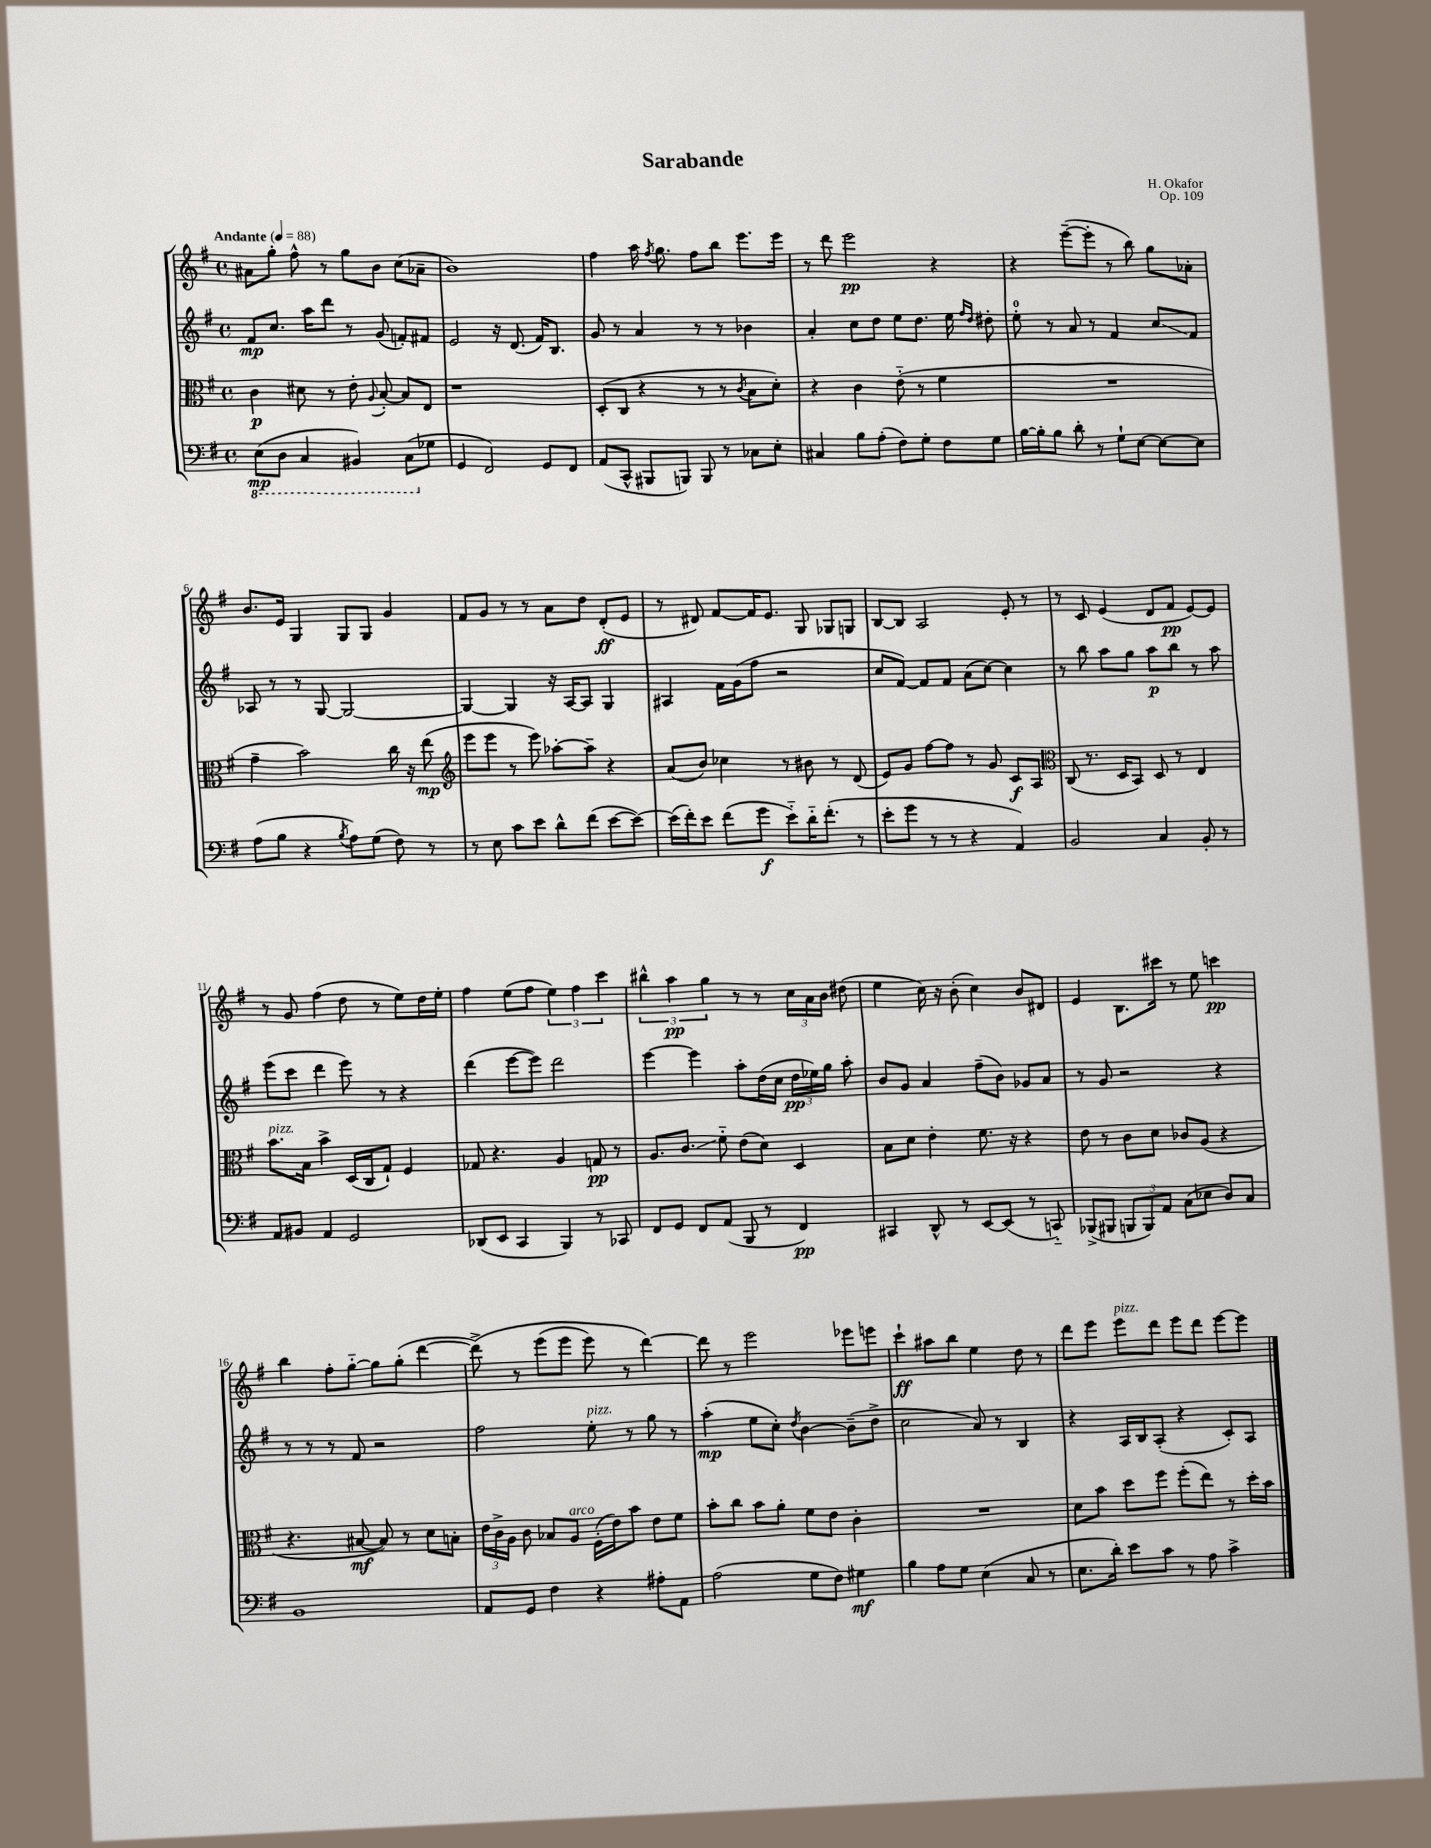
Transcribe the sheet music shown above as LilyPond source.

\header { title = "Sarabande" composer = "H. Okafor" opus = "Op. 109" }
<<
\new StaffGroup <<
\new Staff = "s0" {
    \clef treble \key g \major \defaultTimeSignature \time 4/4 \tempo "Andante" 4 = 88
    \autoBeamOff ais'8[ g''8]-. fis''8-^ r8 g''8[ b'8] c''8[( aes'8]-- |
    b'1) |
    fis''4 a''16 \acciaccatura { fis''8 } g''8. fis''8[ b''8] e'''8.[ e'''16] |
    r8 d'''8 e'''2\pp r4 |
    r4 e'''8[~--( e'''8]-. r8 b''8) g''8[ aes'8]-. |
    b'8.[ e'16] g4 g8[ g8] g'4 |
    fis'8[ g'8] r8 r8 a'8[ d''8] d'8[-.\ff( e'8] |
    r8 dis'8) fis'8[~ fis'16 e'8.] g8 ges8[ g8] |
    b8[~ b8] a2 e'8-. r8 |
    r8 c'8 e'4( d'8[ fis'8]\pp e'8[~) e'8] |
    r8 g'8 fis''4( d''8 r8 e''8[) d''16 e''16]-. |
    fis''4 e''8[( fis''8] \tuplet 3/2 { e''4) fis''4 c'''4 } |
    \tuplet 3/2 { bis''4-^ a''4\pp g''4 } r8 r8 \tuplet 3/2 { c''16[ a'16 b'16] } dis''8( |
    e''4 c''16) r16 b'8-.( c''4) b'8[ dis'8] |
    e'4 b8.[ cis'''16] r8 e''8 c'''4\pp |
    b''4 fis''8[-. g''8]~-_ g''8[ g''8]-.( d'''4~ |
    d'''8->)\( r8 e'''8[( e'''8] e'''8) r8 d'''4~\) |
    d'''8 r8 e'''2 ees'''8[ e'''8] |
    c'''4-!\ff ais''8[ b''8] e''4 d''8 r8 |
    d'''8[ e'''8] e'''8[^\markup { \italic "pizz." } d'''8] e'''8[ d'''8] e'''8[~ e'''8] \bar "|." |
}
\new Staff = "s1" {
    \clef treble \key g \major \defaultTimeSignature \time 4/4
    \autoBeamOff fis'8[\mp c''8.] a''16[ d'''8] r8 g'8( f'8[-.) fis'8] |
    e'2 r16 d'8.( fis'16[) b8.] |
    g'8 r8 a'4 r8 r8 bes'4 |
    a'4-. c''8[ d''8] e''8[ d''8.] e''16 \grace { fis''16[ d''16] } dis''8-. |
    e''8-0-. r8 a'8 r8 fis'4 c''8[\glissando fis'8] |
    aes8 r8 r8 g8~ g2~ |
    g4~ g4 r16 a16[~ a8] g4 |
    ais4 fis'16[ g'16( fis''8] r2 |
    c''8[ fis'8]~) fis'8[ fis'8] a'8[( c''8]~) c''4 |
    r8 b''8 a''8[ g''8] a''8[\p b''8] r8 a''8 |
    e'''8[( c'''8] d'''4 e'''8) r8 r4 |
    d'''4( e'''8[~ e'''8]) d'''2 |
    e'''4~ e'''4 a''8[-. d''16( c''16] \tuplet 3/2 { d''16[\pp ees''16) g''16] } a''8-. |
    b'8[ g'8] a'4 fis''8[--( b'8]) ges'8[ a'8] |
    r8 g'8 r2 r4 |
    r8 r8 r8 fis'8 r2 |
    fis''2 e''8-.^\markup { \italic "pizz." } r8 g''8 r8 |
    a''4-.\mp( e''8[ c''8]-.) \acciaccatura { d''8 } b'4~ b'8[--( d''8]-> |
    c''2 a'8) r8 b4 |
    r4 a16[ b16 a8]-.( r4 c'8[-.) a8] \bar "|." |
}
\new Staff = "s2" {
    \clef alto \key g \major \defaultTimeSignature \time 4/4
    \autoBeamOff c'4\p dis'8 r8 e'8-. \appoggiatura { a8 } b8~-. b8[ e8] |
    r1 |
    d8[-.( c8] r4 r8 r8 \acciaccatura { c'8 } b8[ d'8]-.) |
    r4 c'4 e'8-_( r8 fis'4 |
    R1 |
    g'4-- b'2) c''16 r16 e''8\mp( |
    \clef treble e'''8[ e'''8] r8 e'''8) aes''8[~-. aes''8]-- r4 |
    a'8[( b'8]) ces''4 r8 bis'8 r8 d'8( |
    e'8[) g'8] fis''8[~ fis''8] r8 g'8 c'8[\f a8] |
    \clef alto c8( r8. d16[ b,8]) d8 r8 e4 |
    b'8.[^\markup { \italic "pizz." } b16] b'4-> d16[( c16 g8]-!) fis4 |
    ges8 r4. a4 g8\pp r8 |
    a8.[ c'8.]\glissando fis'8-_ e'8[( d'8]) d4 |
    b8[ d'8] e'4-. fis'8. r16 r4 |
    e'8 r8 c'8[ d'8] ces'8[ a8]( r4 |
    r4. bis8~\mf bis8) r8 d'8[ b8]-. |
    \tuplet 3/2 { e'16[ c'16-> a16] } c'8 bes8[ a8]^\markup { \italic "arco" } fis16[-.( e'16) b'8] e'8[ fis'8] |
    b'8[-. c''8] b'8[ a'8]-. fis'8[ e'8] c'4-. |
    R1 |
    d'8[ b'8] d''8[ fis''8] fis''8[-.( e''8]) r8 d''16[-. b'16] \bar "|." |
}
\new Staff = "s3" {
    \clef bass \key g \major \defaultTimeSignature \time 4/4
    \autoBeamOff \ottava #-1 e,8[\mp( d,8] c,4 bis,,4) c,8[( \ottava #0 ges8] |
    g,4 fis,2) g,8[ fis,8] |
    a,8[( c,8]-^ bis,,8[ b,,8]) b,,8 r8 ces8[ e8]-. |
    cis4 b8[ a8]-.( fis8[) g8]-. fis8[ g8] |
    b16[~ b16-. b8] d'8-. r8 g8[-! e8]~ e8[~ e8] |
    a8[( b8] r4 \acciaccatura { b8 } a8[) g8]( fis8) r8 |
    r8 e8 c'8[ e'8] d'8[-^ fis'8]( e'8[~ e'8]~) |
    e'16[( fis'16-.) e'8] fis'8[( g'8]\f e'8[-_) d'16-_ fis'8.]-.( r8 |
    e'8[-. g'8] r8 r8 r4 a,4) |
    b,2 c4 b,8-. r8 |
    a,8[ bis,8] a,4 g,2 |
    des,8[( e,8] c,4 b,,4) r8 ces,8 |
    fis,8[ g,8] fis,8[ a,8]( b,,8 r8 fis,4\pp) |
    cis,4 d,8-^ r8 e,8[~ e,8]( r8 c,8-_) |
    bes,,8[->( bis,,8] \tuplet 3/2 { b,,8[ b,,8) a,8] } c8[( ees8] d8[) c8] |
    b,1 |
    a,8[ g,8] fis4 r4 ais8[-. a,8] |
    a2( g8[ fis8]) gis4\mf |
    b4 a8[ g8] e4( c8 r8 |
    e8.[ d'16]-.) e'8[ c'8] r8 a8 c'4-> \bar "|." |
}
>>
>>
